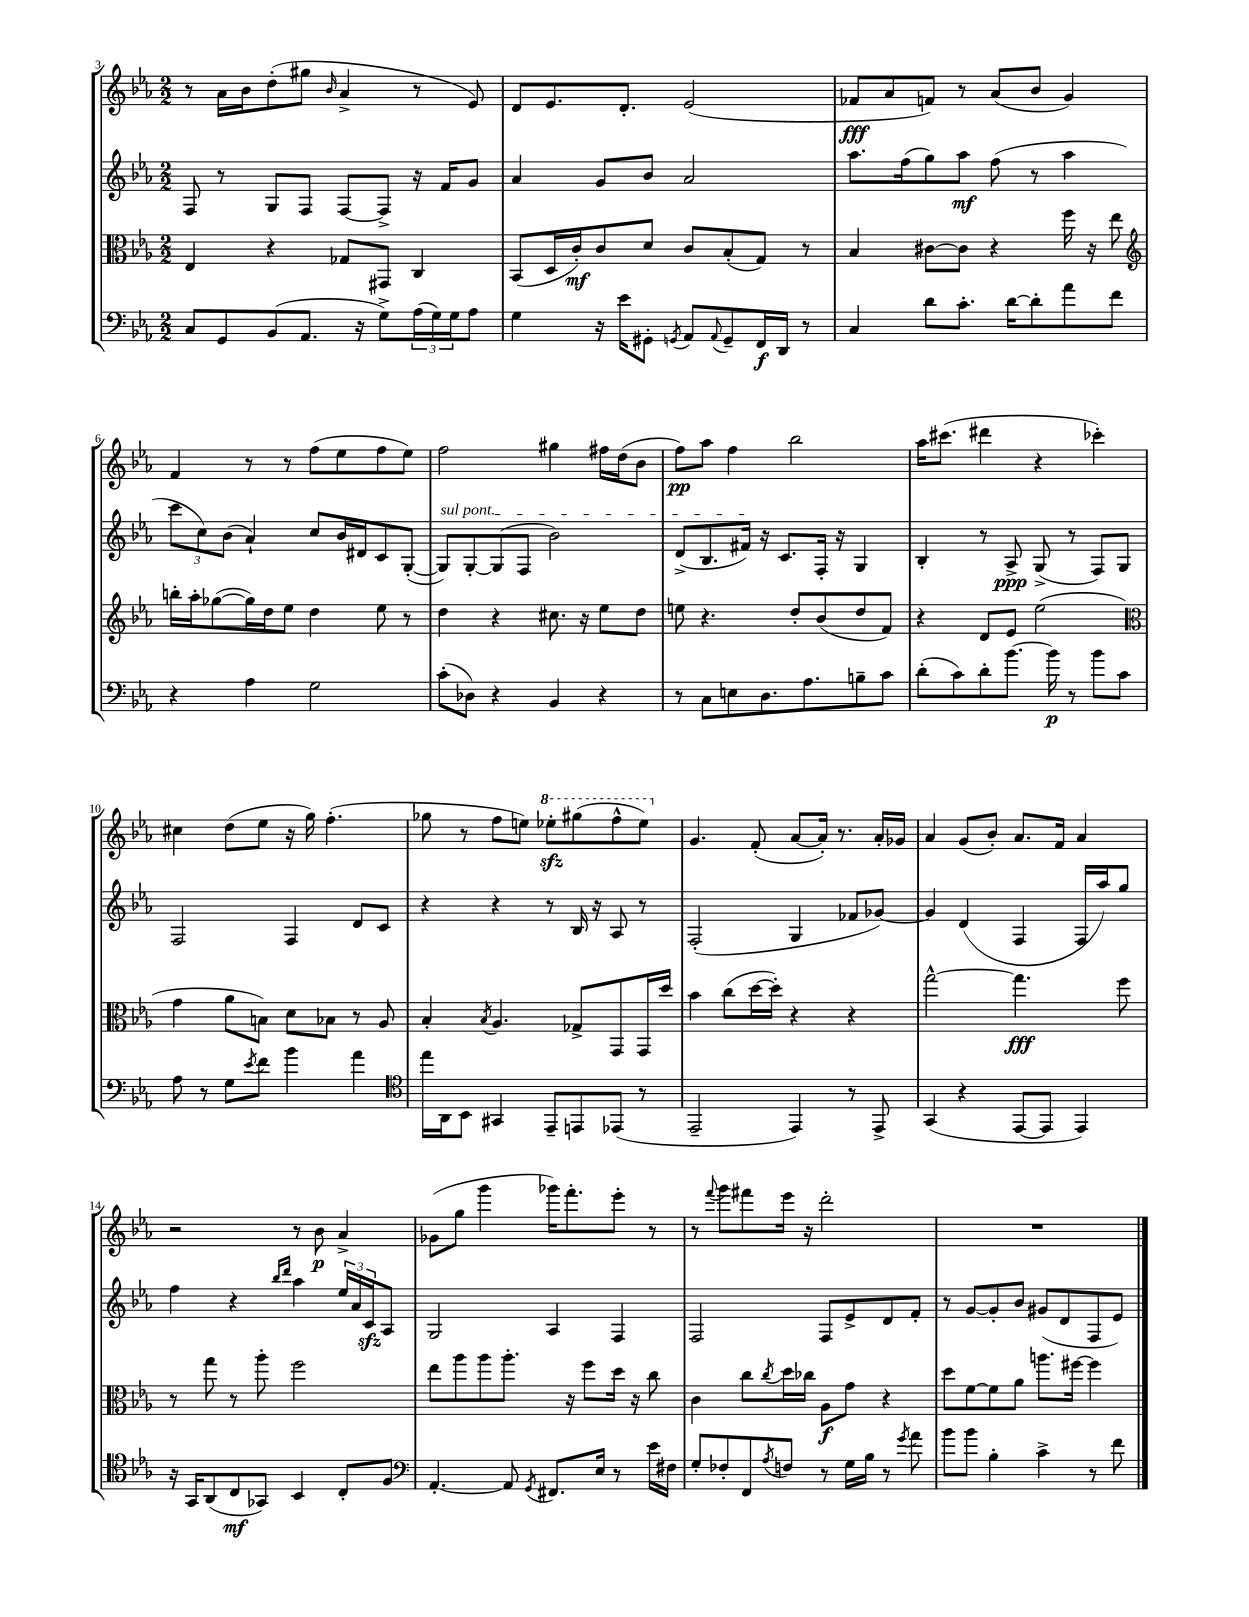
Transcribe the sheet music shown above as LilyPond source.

<<
\new StaffGroup <<
\new Staff = "s0" {
    \clef treble \key ees \major \numericTimeSignature \time 2/2
    r8 aes'16 bes'16 d''8-.( gis''8 \grace { bes'16 } aes'4-> r8 ees'8) |
    d'8 ees'8. d'8.-. ees'2( |
    fes'8\fff aes'8 f'8) r8 aes'8( bes'8 g'4) |
    f'4 r8 r8 f''8( ees''8 f''8 ees''8) |
    f''2 gis''4 fis''16 d''16( bes'8 |
    f''8\pp) aes''8 f''4 bes''2 |
    aes''16 cis'''8.( dis'''4 r4 ces'''4-.) |
    cis''4 d''8( ees''8 r16 g''16) f''4.-.( |
    ges''8 r8 f''8 e''8) \ottava #1 ees'''!8-.\sfz gis'''8( f'''8-^ ees'''8) \ottava #0 |
    g'4. f'8-.( aes'8~ aes'16-.) r8. aes'16-. ges'16 |
    aes'4 g'8( bes'8-.) aes'8. f'16 aes'4 |
    r2 r8 bes'8\p aes'4-> |
    ges'8( g''8 g'''4 ges'''16) f'''8.-. ees'''8-. r8 |
    r8 \appoggiatura { f'''8 } g'''8 fis'''8 ees'''16 r16 d'''2-. |
    R1 \bar "|." |
}
\new Staff = "s1" {
    \clef treble \key ees \major \numericTimeSignature \time 2/2
    f8 r8 g8 f8 f8~ f8-> r16 f'16 g'8 |
    aes'4 g'8 bes'8 aes'2 |
    aes''8. f''16( g''8) aes''8\mf f''8( r8 aes''4 |
    \tuplet 3/2 { c'''8 c''8) bes'8( } aes'4-!) c''8 bes'16 dis'16 c'8 g8~-.( |
    \once \override TextSpanner.bound-details.left.text = \markup { \italic "sul pont." } g8\startTextSpan) g8~-. g8( f8 bes'2) |
    d'8->( bes8. fis'16\stopTextSpan) r16 c'8. f16-. r16 g4 |
    bes4-. r8 aes8->\ppp g8->( r8 f8) g8 |
    f2 f4 d'8 c'8 |
    r4 r4 r8 bes16 r16 aes8 r8 |
    f2-.( g4 fes'8 ges'8~) |
    ges'4 d'4( f4 f16 aes''16) g''8 |
    f''4 r4 \grace { bes''16 d'''16 } aes''4 \tuplet 3/2 { ees''16 aes'16 c'16\sfz } aes8 |
    g2 aes4 f4 |
    f2 f8 ees'8-> d'8 f'8-. |
    r8 g'8~ g'8-. bes'8 gis'8( d'8 f8 ees'8) \bar "|." |
}
\new Staff = "s2" {
    \clef alto \key ees \major \numericTimeSignature \time 2/2
    ees4 r4 ges8 gis,8 c4 |
    bes,8( d16 c'16-.\mf) c'8 d'8 c'8 bes8-.( g8) r8 |
    bes4 cis'8~ cis'8 r4 f''16 r16 ees''8 |
    \clef treble b''16-. aes''16-. ges''8~( ges''16) d''16 ees''8 d''4 ees''8 r8 |
    d''4 r4 cis''8. r16 ees''8 d''8 |
    e''8 r4. d''8-. bes'8( d''8 f'8) |
    r4 d'8 ees'8 ees''2( |
    \clef alto g'4 aes'8 b8) d'8 bes8 r8 aes8 |
    bes4-. \acciaccatura { bes8 } aes4. ges8-> g,8 g,16 d''16 |
    bes'4 c''8( d''16~ d''16-.) r4 r4 |
    g''2~-^ g''4.\fff f''8 |
    r8 g''8 r8 aes''8-. f''2 |
    ees''8 aes''8 aes''8 aes''8.-. r16 f''8 d''16 r16 c''8 |
    c'4 c''8 \acciaccatura { c''8 } d''16 ces''16 aes8\f g'8 r4 |
    d''8 f'8~ f'8 aes'8 a''8. fis''16~ fis''4 \bar "|." |
}
\new Staff = "s3" {
    \clef bass \key ees \major \numericTimeSignature \time 2/2
    c8 g,8 bes,8( aes,8. r16 g8->) \tuplet 3/2 { aes16( g16) g16 } aes8 |
    g4 r16 ees'16 gis,8-. \acciaccatura { g,8 } aes,8 \appoggiatura { aes,8 } g,8-- f,16\f d,16 r8 |
    c4 d'8 c'8.-. d'16~ d'8-. aes'8 f'8 |
    r4 aes4 g2 |
    c'8-.( des8) r4 bes,4 r4 |
    r8 c8 e8 d8. aes8. b8-- c'8 |
    d'8-.( c'8) d'8-. bes'8.~ bes'16\p r8 bes'8 c'8 |
    aes8 r8 g8 \acciaccatura { ees'8 } f'8 bes'4 aes'4 |
    \clef tenor ees''16 aes,16 bes,8 gis,4 ees,8-- e,8 ees,8( r8 |
    ees,2-- ees,4) r8 ees,8-> |
    g,4( r4 ees,8~ ees,8 ees,4) |
    r16 g,16 aes,8( c8\mf ges,8) bes,4 c8-. f8 |
    \clef bass aes,4.~-. aes,8 \acciaccatura { g,8 } fis,8. ees16 r8 ees'16 fis16 |
    g8-. fes8-. f,8 \acciaccatura { aes8 } f8 r8 g16 bes16 r8 \acciaccatura { g'8 } aes'8 |
    bes'8 bes'8 bes4-. c'4-> r8 f'8 \bar "|." |
}
>>
>>
\layout { \context { \Score currentBarNumber = #3 } }
